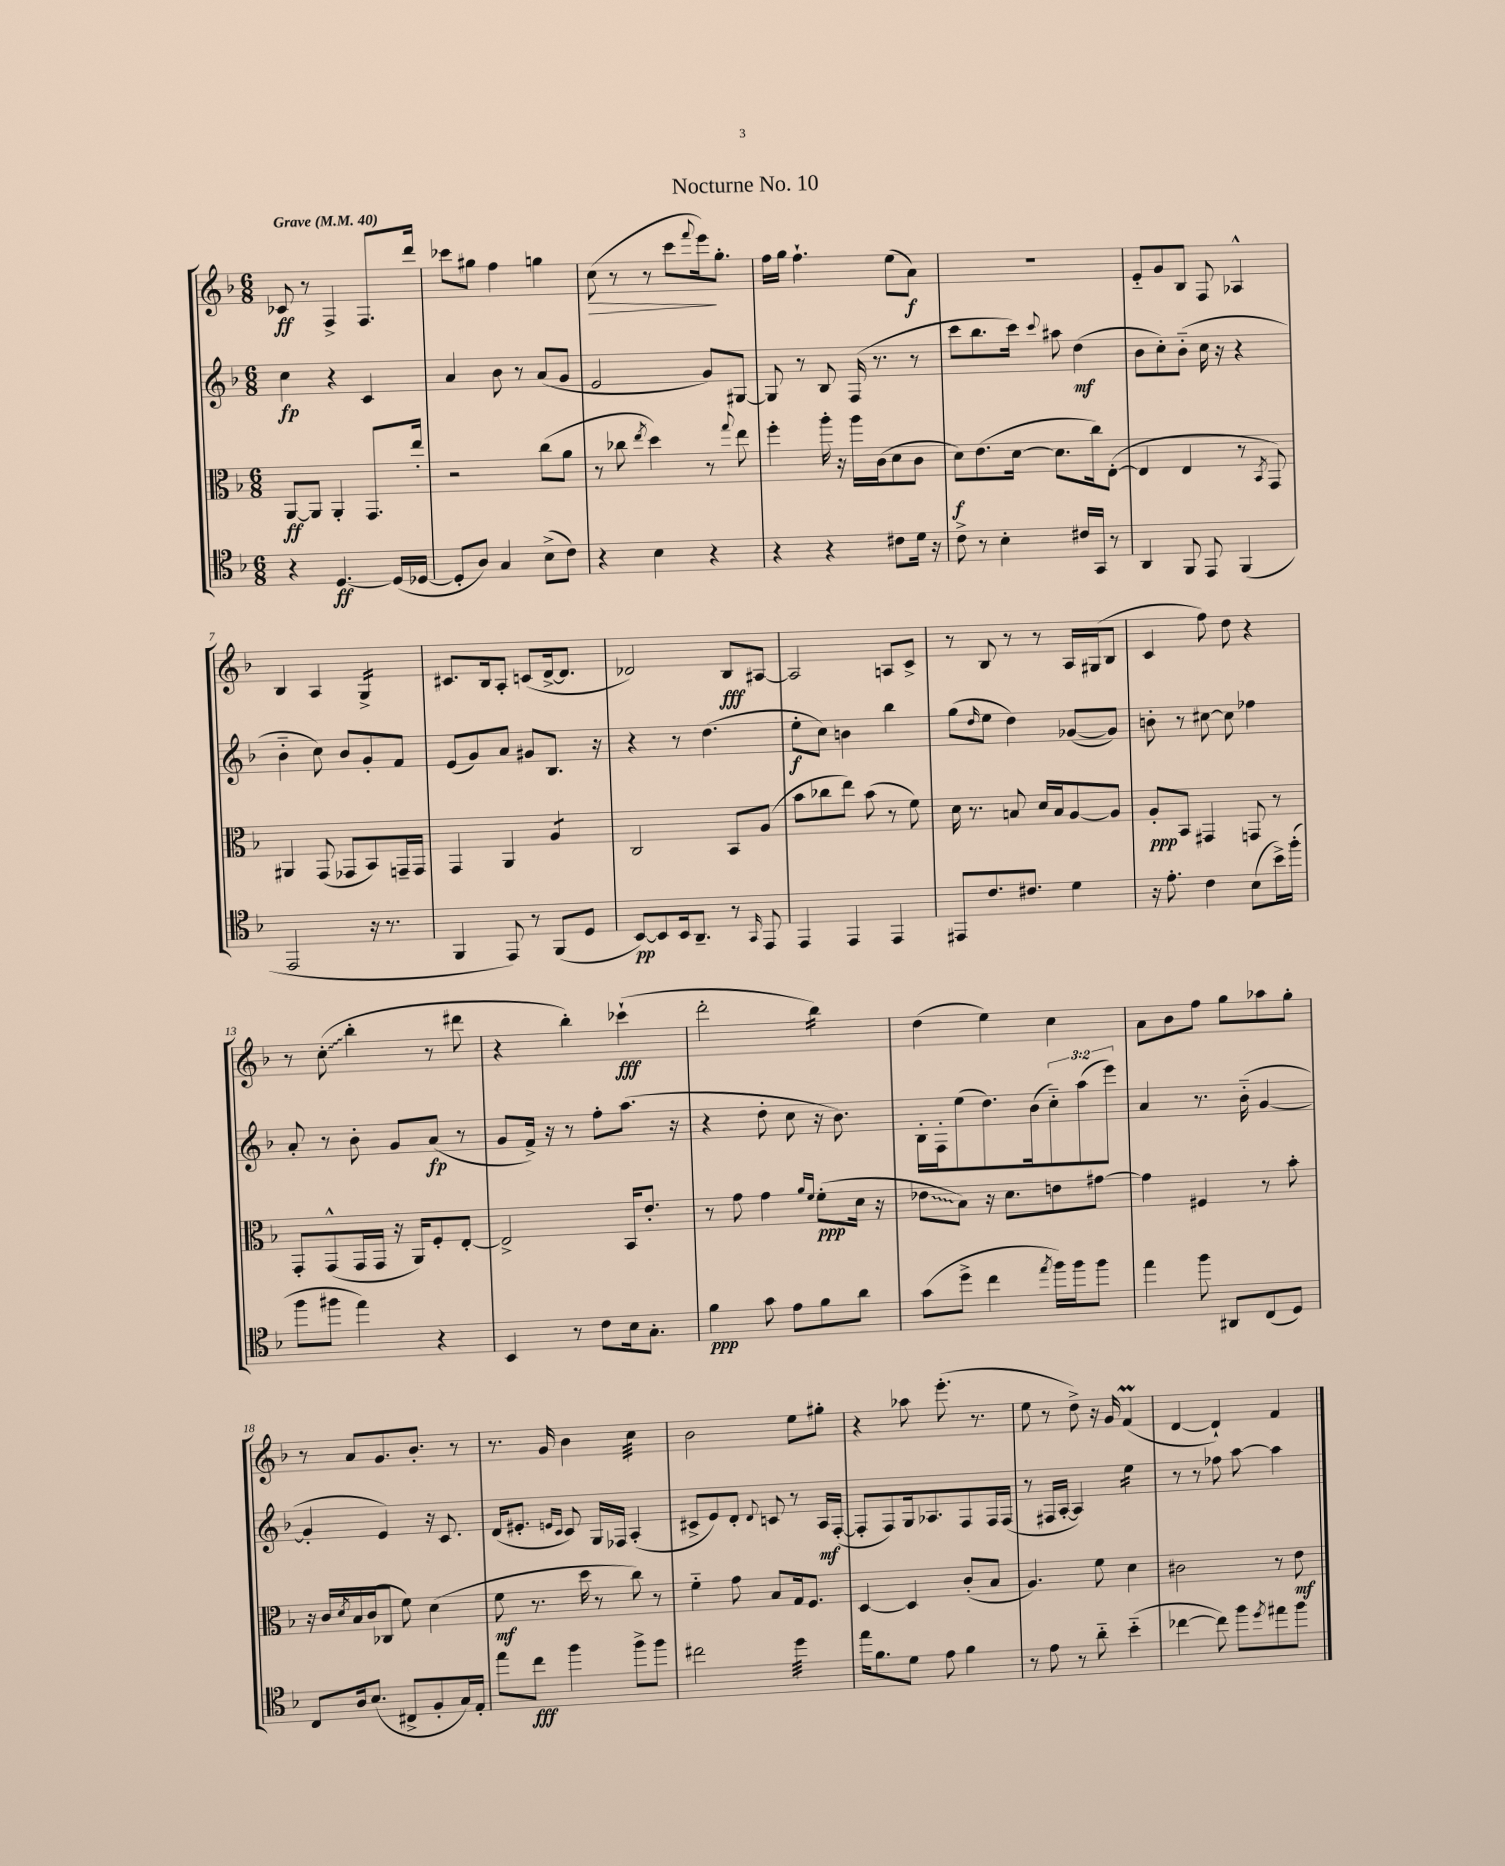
\header { title = "Nocturne No. 10" }
<<
\new StaffGroup <<
\new Staff = "s0" {
    \clef treble \key f \major \numericTimeSignature \time 6/8 \tempo "Grave" 4 = 40
    ces'8\ff r8 f4-> f8. d'''16 |
    ces'''8 gis''8 f''4 g''4 |
    c''8\>( r8 r8 c'''8 \appoggiatura { f'''8 } e'''16\!) g''8.-. |
    f''16 g''16 f''4.-! e''8( a'8\f) |
    R2. |
    e'8-_ g'8 bes8 f8 aes4-^ |
    bes4 a4 g4:16-> |
    cis'8. bes16 a8-. c'8( d'16~-> d'8. |
    des'2) bes8\fff ais8~ |
    ais2 a8 c'8-> |
    r8 bes8 r8 r8 a16 gis16( bes8 |
    c'4 f''8) d''8 r4 |
    r8 \once \override Glissando.style = #'zigzag c''8-.\glissando( bes''4-. r8 dis'''8 |
    r4 bes''4-.) ces'''4-!\fff( |
    d'''2-. bes''4:16) |
    d''4( e''4) c''4 |
    a'8 bes'8 f''8 g''8 aes''8 g''8-. |
    r8 a'8 g'8. bes'8.-. r8 |
    r8. g'16 bes'4 c''4:32 |
    bes'2 e''8 gis''8-. |
    r4 aes''8 e'''8.-.( r8. |
    e''8 r8 d''8->) r16 g'16 f'4\prall( |
    d'4~ d'4-!) f'4 \bar "|." |
}
\new Staff = "s1" {
    \clef treble \key f \major \numericTimeSignature \time 6/8 \override Staff.TupletNumber.text = #tuplet-number::calc-fraction-text
    c''4\fp r4 c'4 |
    a'4 bes'8 r8 a'8( g'8 |
    e'2 g'8) gis8~ |
    gis8 r8 bes8 f16( r8. r8 |
    c'''8 bes''8. c'''16) \appoggiatura { c'''8 } ais''8 d''4\mf( |
    bes'8 c''8-.) bes'8-_( c''16 r16 r4 |
    bes'4-_ c''8) bes'8 g'8-. f'8 |
    e'8( g'8) a'8 gis'8 bes8. r16 |
    r4 r8 d''4.( |
    e''8-.\f c''8) b'4 bes''4 |
    g''8( \grace { d''16 } e''8 d''4) ges'8~( ges'8) |
    b'8-. r8 cis''8~ cis''8 fes''4 |
    a'8-. r8 bes'8-. g'8 a'8\fp( r8 |
    g'8 f'16->) r16 r8 f''8-. a''8.( r16 |
    r4 d''8-. c''8 r16 bes'8.) |
    bes16-. f16-. e''8( d''8.) bes'16( \tuplet 3/2 { c''8-_) a''8( e'''8) } |
    a'4 r8. bes'16-_( g'4~ |
    g'4-. e'4) r16 c'8. |
    d'16( eis'8.-. \grace { e'16 c'16 } c'8) g16 fes16 a4-.( |
    cis'8-> e'8) d'8-. \appoggiatura { d'8 } c'8 r8 a16\mf f16~-.( |
    f8-. f8) g16 aes8. f8 f16 f16( |
    r8 fis16 a16~-. a4) e''4:16 |
    r8 r8 fes''8 a''8~ a''4 \bar "|." |
}
\new Staff = "s2" {
    \clef alto \key f \major \numericTimeSignature \time 6/8
    a,8~\ff a,8 a,4-. g,8. e''16-. |
    r2 c''8( a'8 |
    r8 ces''8 \acciaccatura { e''8 } d''4) r8 \appoggiatura { g''8 } e''8 |
    f''4-. a''16-. r16 a''16 c'16( d'8 c'8 |
    d'8\f) e'8.( d'16~ d'8. c''16) e8~-.( |
    e4 e4 r8 \acciaccatura { bes,8 } g,8) |
    ais,4 g,8( ges,8 bes,8) g,16-- g,16 |
    g,4 a,4 a4:8 |
    c2 bes,8 a8( |
    bes'8 ces''8 e''8) bes'8( r8 f'8) |
    d'16 r8. b8 d'16 b16 a8~ a8 |
    a8-.\ppp bes,8 gis,4 g,8 r8 |
    g,8-. g,8-^( g,16 g,16 r16 a,16) f8-. e8~-. |
    e2-> bes,16 e'8.-. |
    r8 g'8 g'4 \grace { a'16 f'16 } f'8-.\ppp( d'16 r16 |
    \once \override Glissando.style = #'zigzag ees'8\glissando bes8) r16 d'8. e'8 gis'8~ |
    gis'4 fis4 r8 bes'8-. |
    r16 c'16 \acciaccatura { d'8 } bes16 c'16( ces8 f'8) d'4( |
    f'8\mf r8. d''16 r8 c''8) r8 |
    f'4-_ g'8 bes8 g16 f8. |
    d4~ d4 c'8-.( bes8 |
    a4.) f'8 d'4 |
    cis'2 r8 e'8\mf \bar "|." |
}
\new Staff = "s3" {
    \clef tenor \key f \major \numericTimeSignature \time 6/8
    r4 d4.~\ff d16( des16~ |
    des8-. a8) g4 bes8->( c'8) |
    r4 bes4 r4 |
    r4 r4 cis'8 d'16 r16 |
    c'8-> r8 bes4-. cis'16 g,16 r8 |
    a,4 f,8 e,8 f,4( |
    e,2 r16 r8. |
    f,4 e,8) r8 f,8( d8 |
    bes,8~\pp) bes,8 bes,16 a,8.-- r8 \grace { g,16 } e,8 |
    e,4 e,4 e,4 |
    eis,8 c'8. cis'8. d'4 |
    r16 e'8.-. c'4 bes8( bes'16->) f''16-.( |
    f''8 fis''8 e''4) r4 |
    bes,4 r8 c'8 bes16 g8.-. |
    f'4\ppp g'8 e'8 f'8 a'8 |
    g'8( d''8-> c''4 \acciaccatura { e''8 } f''16) f''16 f''8 |
    e''4 f''8 ais,8 c8( d8) |
    c8 a16 bes8.( cis8-> f8-. g16) e16-. |
    e''8 c''8\fff f''4 f''8-> f''8 |
    cis''2 d''4:32 |
    e''16 f'8. d'8 e'8 f'4 |
    r8 e'8 r8 a'8-_ bes'4-_( |
    ces''4~ ces''8) f''8 \acciaccatura { d''8 } eis''8 f''8 \bar "|." |
}
>>
>>
